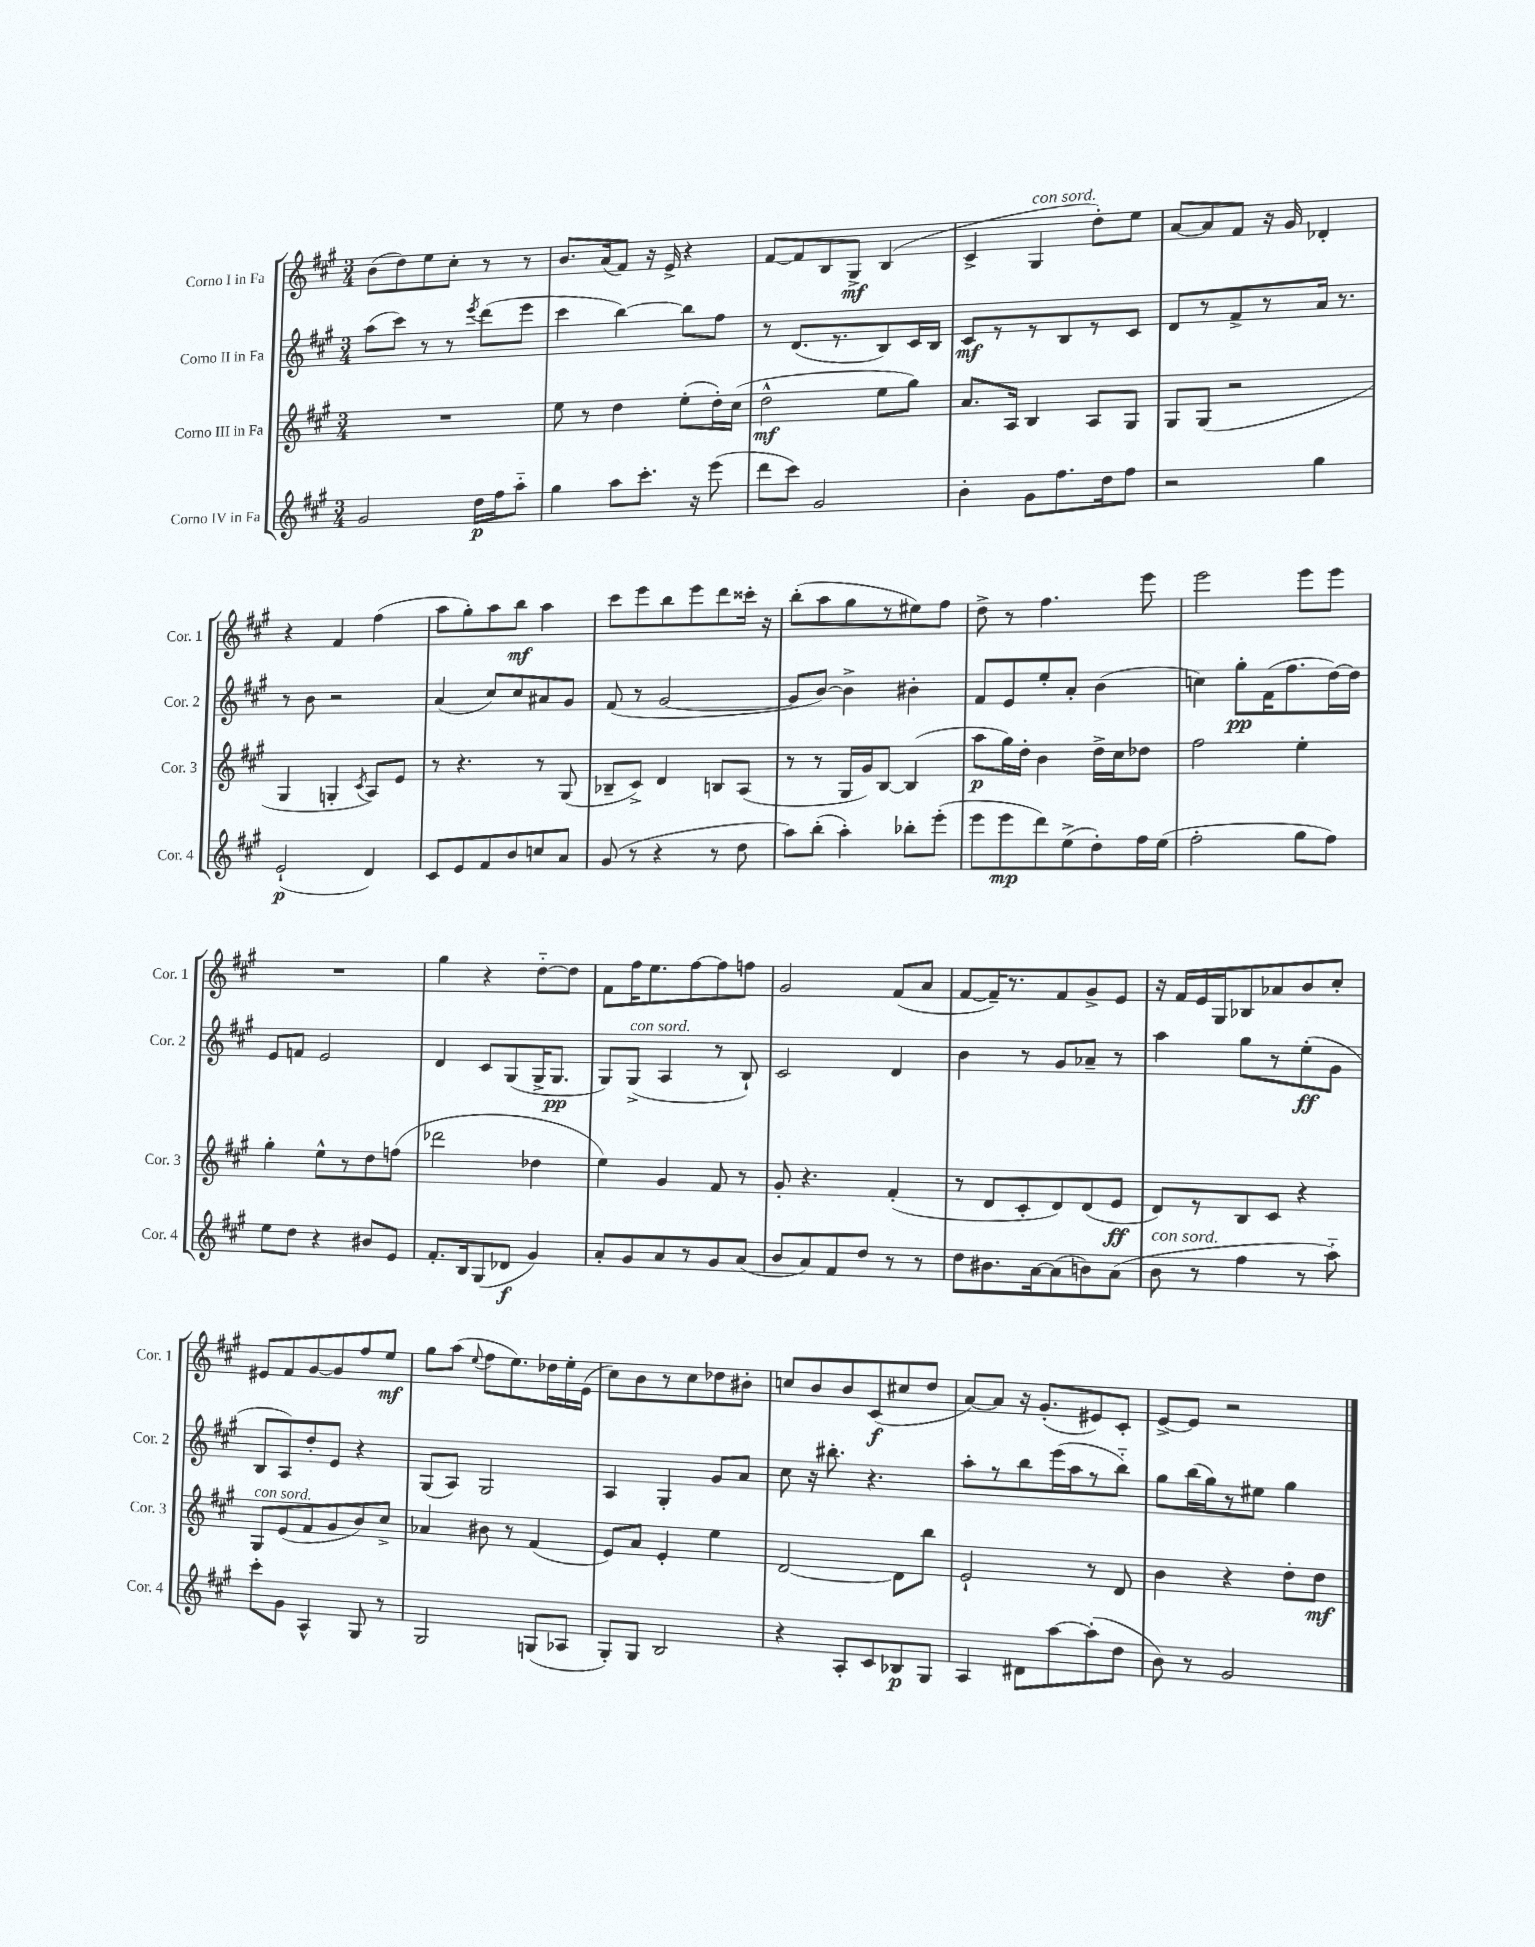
<<
\new StaffGroup <<
\new Staff = "s0" \with { instrumentName = "Corno I in Fa" shortInstrumentName = "Cor. 1" } {
    \clef treble \key a \major \numericTimeSignature \time 3/4
    \autoBeamOff b'8[( d''8) e''8 cis''8]-. r8 r8 |
    b'8.[ a'16( fis'8]) r16 e'16-> r4 |
    fis'8[~ fis'8 b8 gis8]->\mf b4( |
    cis'4-> gis4^\markup { \italic "con sord." } d''8[-.) e''8] |
    a'8[~ a'8 fis'8] r16 gis'16 des'4-. |
    r4 fis'4 fis''4( |
    a''8[ gis''8-.) a''8 b''8]\mf a''4 |
    cis'''8[ e'''8 b''8 e'''8 d'''8 cisis'''16]-. r16 |
    b''8[-.( a''8 gis''8 r8 eis''8) fis''8] |
    d''8-> r8 fis''4. e'''8 |
    e'''2 e'''8[ e'''8] |
    R2. |
    gis''4 r4 d''8[~-_ d''8] |
    fis'8[ fis''16 e''8. fis''8~ fis''8 f''8] |
    gis'2 fis'8[( a'8] |
    fis'8[~ fis'16--) r8. fis'8 gis'8-> e'8] |
    r16 fis'16[ e'16 gis16 bes8 aes'8 b'8 cis''8]-. |
    eis'8[ fis'8 gis'8~ gis'8 fis''8 e''8]\mf |
    gis''8[ a''8]( \appoggiatura { e''8 } fis''8[ e''8.) des''16 e''16-. e'16]( |
    cis''8[) b'8 r8 cis''8 des''8 bis'8]-. |
    c''8[ b'8 b'8 cis'8\f( cis''8 d''8] |
    a'8[~) a'8] r16 gis'8.[-.( eis'8) cis'8]-. |
    e'8[~-> e'8] r2 \bar "|." |
}
\new Staff = "s1" \with { instrumentName = "Corno II in Fa" shortInstrumentName = "Cor. 2" } {
    \clef treble \key a \major \numericTimeSignature \time 3/4
    \autoBeamOff a''8[( cis'''8]) r8 r8 \acciaccatura { e'''8 } d'''8[( e'''8] |
    cis'''4 b''4~) b''8[ fis''8] |
    r8 d'8.[( r8. b8) cis'16 b16] |
    cis'8[\mf r8 r8 b8 r8 cis'8] |
    d'8[ r8 fis'8-> r8 a'16] r8. |
    r8 b'8 r2 |
    a'4( cis''8[) cis''8 ais'8 gis'8] |
    fis'8( r8 gis'2~ |
    gis'8[ b'8]~) b'4-> bis'4-. |
    fis'8[ e'8 e''8-. a'8]-. b'4( |
    c''4) gis''8[-.\pp fis'16( fis''8. d''16~) d''16] |
    e'8[ f'8] e'2 |
    d'4 cis'8[ gis8( gis16-> gis8.]\pp |
    gis8[) gis8]->^\markup { \italic "con sord." }( a4 r8 b8-!) |
    cis'2 d'4 |
    b'4 r8 gis'8[ aes'8]-- r8 |
    a''4 gis''8[ r8 e''8-.\ff( gis'8] |
    b8[ a8) d''8-. e'8] r4 |
    gis8[( a8]) gis2 |
    a4 gis4-. gis'8[ a'8] |
    cis''8 r16 bis''8.-. r4. |
    a''8[-. r8 b''8 e'''16( a''16 r8 b''8]-_) |
    gis''8[ b''16( gis''16) r8 eis''8] gis''4 \bar "|." |
}
\new Staff = "s2" \with { instrumentName = "Corno III in Fa" shortInstrumentName = "Cor. 3" } {
    \clef treble \key a \major \numericTimeSignature \time 3/4
    \autoBeamOff R2. |
    e''8 r8 d''4 e''8[-.( d''16-.) cis''16]( |
    d''2-^\mf e''8[ gis''8]) |
    a'8.[ a16] b4 a8[ gis8] |
    gis8[ gis8]( r2 |
    gis4 g4-. \acciaccatura { cis'8 } a8[) e'8] |
    r8 r4. r8 gis8( |
    bes8[-- cis'8]->) d'4 b8[ a8]( |
    r8 r8 gis16[ gis'16) b8]~ b4( |
    a''8[\p gis''16) d''16]-. b'4 d''16[-> cis''16 des''8] |
    fis''2 e''4-. |
    gis''4-. e''8[-^ r8 d''8 f''8]( |
    des'''2 des''4 |
    e''4) gis'4 fis'8 r8 |
    gis'8-. r4. fis'4-.( |
    r8 d'8[ cis'8-. d'8) d'8( e'8]\ff |
    d'8[) r8 b8 cis'8] r4 |
    gis8[^\markup { \italic "con sord." } e'8( fis'8 gis'8 b'8) cis''8]-> |
    aes'4 bis'8 r8 fis'4( |
    e'8[) a'8] e'4-. e''4 |
    d'2~ d'8[ b''8] |
    e'2-! r8 d'8 |
    b'4 r4 d''8[-. d''8]\mf \bar "|." |
}
\new Staff = "s3" \with { instrumentName = "Corno IV in Fa" shortInstrumentName = "Cor. 4" } {
    \clef treble \key a \major \numericTimeSignature \time 3/4
    \autoBeamOff gis'2 d''16[\p fis''16 a''8]-_ |
    gis''4 a''8[ cis'''8.]-. r16 e'''8( |
    d'''8[ cis'''8]) gis'2 |
    b'4-. gis'8[ fis''8. d''16 fis''8] |
    r2 gis''4 |
    e'2-!\p( d'4) |
    cis'8[ e'8 fis'8 b'8 c''8 a'8] |
    gis'8( r8 r4 r8 d''8 |
    a''8[) b''8]-.( a''4-.) bes''8[-. e'''8]-.( |
    e'''8[ e'''8\mp d'''8) e''8->( d''8-.) fis''16 e''16]( |
    fis''2-. gis''8[ fis''8]) |
    e''8[ d''8] r4 bis'8[ e'8] |
    fis'8.[-. b16 gis8( des'8]\f gis'4) |
    a'8[-. gis'8 a'8 r8 gis'8 a'8]( |
    b'8[ a'8) fis'8 d''8] r8 r8 |
    d''8[ bis'8. a'16~ a'8( b'8) a'8]( |
    b'8^\markup { \italic "con sord." } r8 fis''4 r8 a''8-_) |
    cis'''8[-. gis'8] a4-^ gis8 r8 |
    gis2 g8[( aes8] |
    gis8[-.) gis8] b2 |
    r4 a8[-. cis'8 bes8\p gis8] |
    a4 dis'8[ a''8~ a''8-.( d''8] |
    b'8) r8 gis'2 \bar "|." |
}
>>
>>
\layout { \context { \Score \remove "Bar_number_engraver" } }
